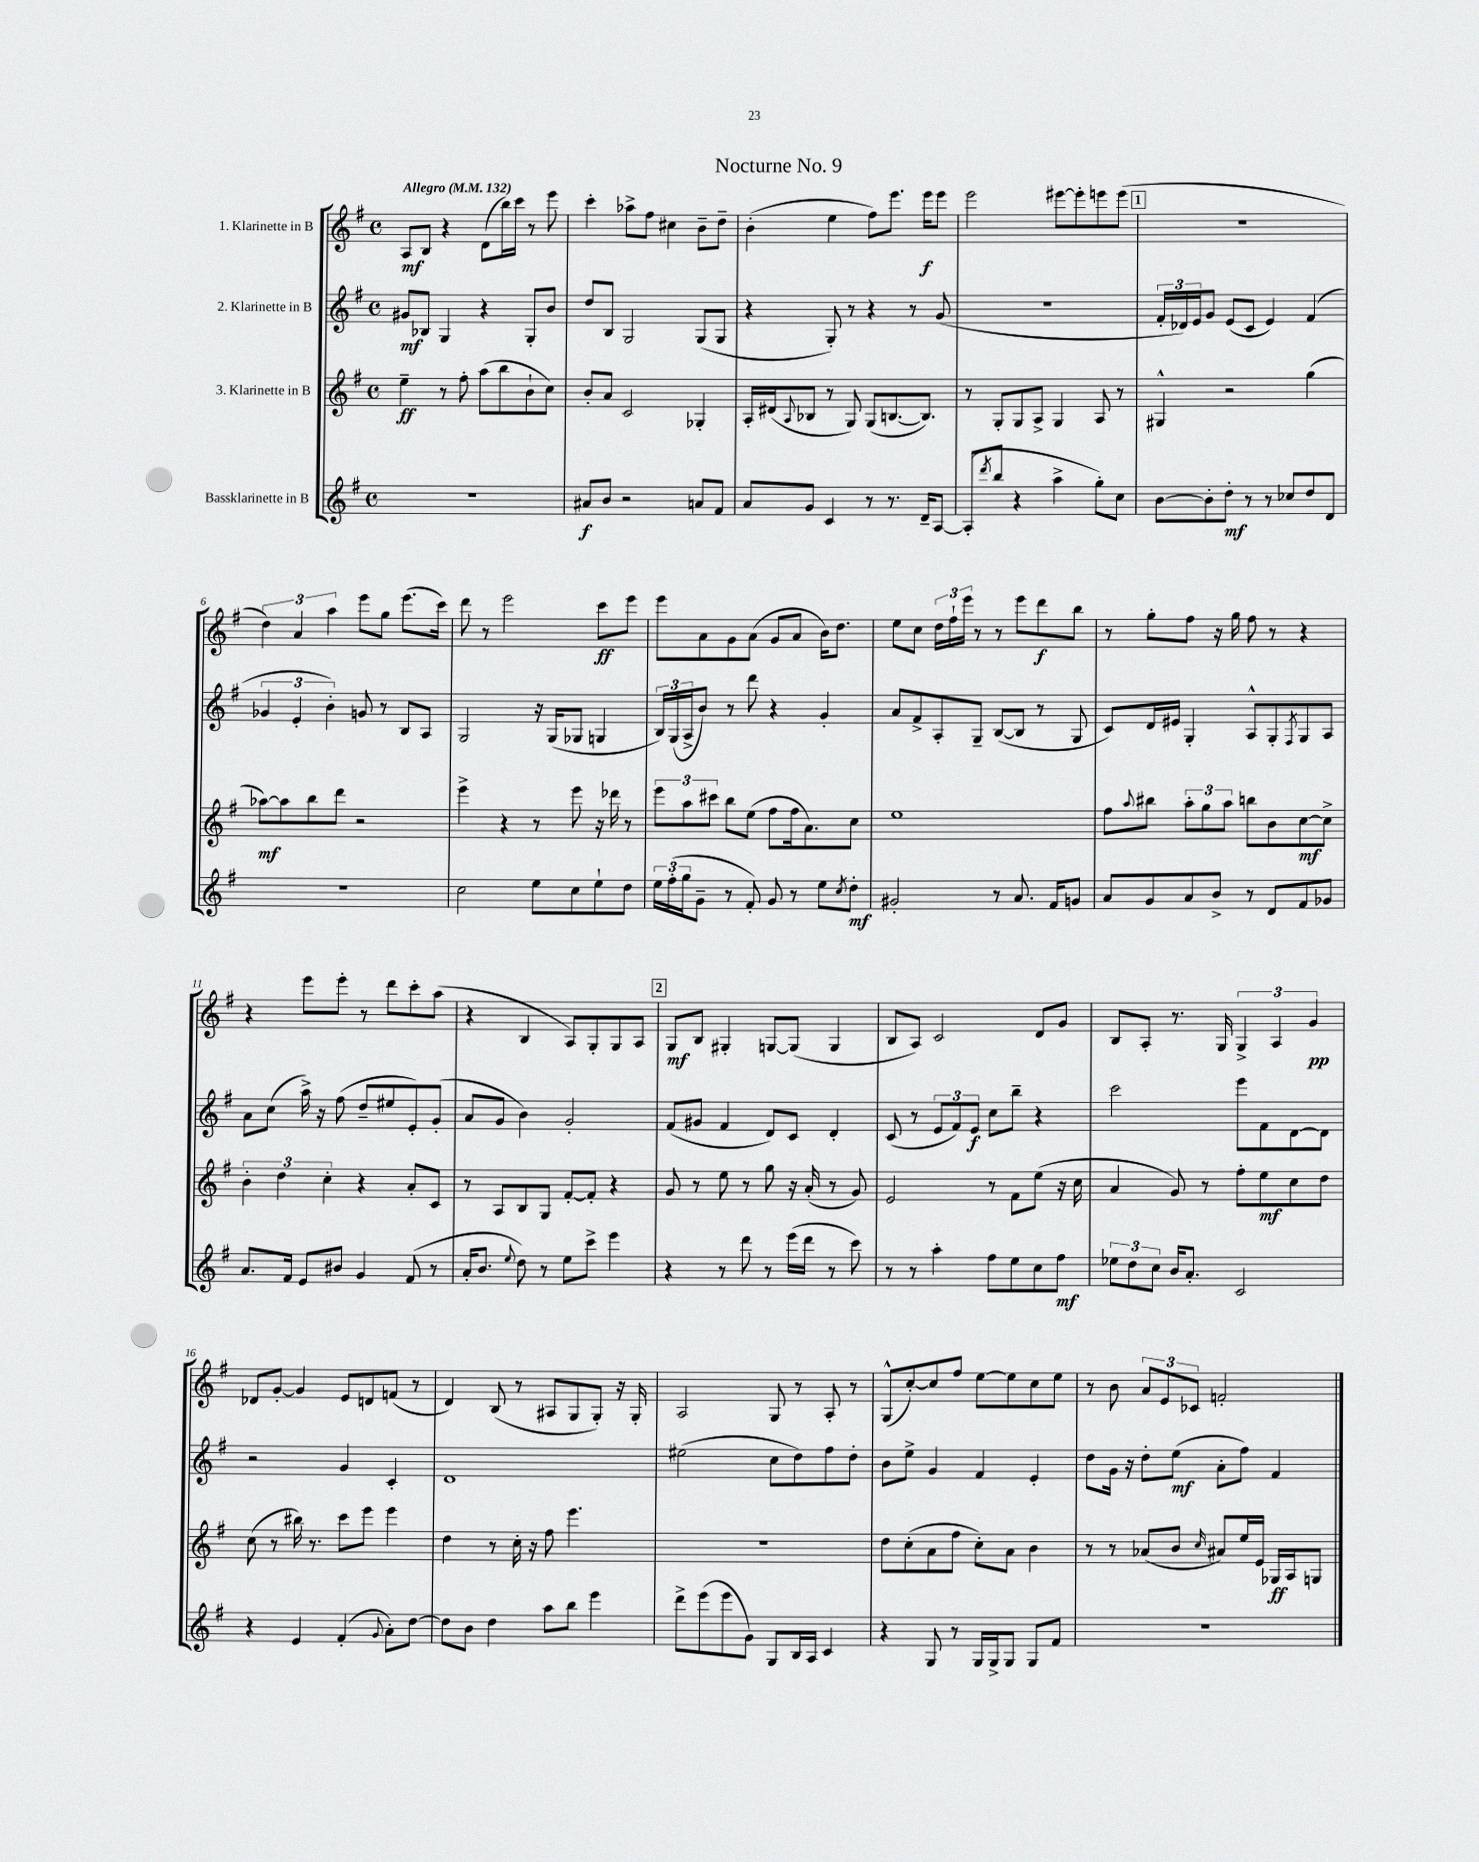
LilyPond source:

\header { title = "Nocturne No. 9" }
<<
\new StaffGroup <<
\new Staff = "s0" \with { instrumentName = "1. Klarinette in B" } {
    \clef treble \key g \major \defaultTimeSignature \time 4/4 \tempo "Allegro" 4 = 132
    a8\mf b8 r4 d'8( b''16) c'''16 r8 e'''8 |
    c'''4-. aes''8-> fis''8 cis''4 b'8-- d''8-- |
    b'4-.( e''4 fis''8) e'''8. e'''16\f e'''8 |
    e'''2 eis'''8~ eis'''8-. e'''8 e'''8( |
    \mark \markup { \box "1" } R1 |
    \tuplet 3/2 { d''4) a'4 a''4 } e'''8 g''8 e'''8.( c'''16) |
    d'''8 r8 e'''2 c'''8\ff e'''8 |
    e'''8 a'8 g'8 a'8( g'8 a'8 b'16) d''8. |
    e''8 c''8 \tuplet 3/2 { d''16 fis''16-! e'''16 } r8 r8 e'''8 d'''8\f b''8 |
    r8 g''8-. fis''8 r16 g''16 fis''8 r8 r4 |
    r4 e'''8 e'''8-. r8 d'''8 c'''8-. a''8( |
    r4 b4 a8) g8-. g8 a8 |
    \mark \markup { \box "2" } g8\mf b8 gis4-. g8~ g8( g4 |
    b8 a8) c'2 d'8 g'8 |
    b8 a8-. r8. g16 \tuplet 3/2 { g4-> a4 g'4\pp } |
    des'8 g'8~-. g'4 e'8 d'8 f'8( r8 |
    d'4) b8( r8 ais8 g8 g8-.) r16 g16-. |
    a2 g8 r8 a8-. r8 |
    g8-^( c''8~-.) c''8 fis''8 e''8~ e''8 c''8 e''8 |
    r8 b'8 \tuplet 3/2 { a'8 e'8 ces'8 } f'2-. \bar "|." |
}
\new Staff = "s1" \with { instrumentName = "2. Klarinette in B" } {
    \clef treble \key g \major \defaultTimeSignature \time 4/4
    gis'8\mf bes8 g4 r4 g8-. b'8 |
    d''8 b8 g2 g8( g8 |
    r4 g8-.) r8 r4 r8 g'8( |
    R1 |
    \mark \markup { \box "1" } \tuplet 3/2 { fis'16-. des'16) e'16 } g'8 e'8( c'8 e'4) fis'4( |
    \tuplet 3/2 { ges'4 e'4-. b'4-.) } g'8 r8 b8 a8 |
    g2 r16 g16( ges8 g4 |
    \tuplet 3/2 { b16) g16( a16-> } b'8) r8 d'''8 r4 g'4-. |
    a'8 fis'8-> a8-. g8-- b8~( b8 r8 g8 |
    c'8) d'16 eis'16 g4-. a8-^ g8-. \acciaccatura { fis8 } g8 a8 |
    a'8 c''8( a''16->) r16 fis''8( d''8-- eis''8 e'8-.) g'8-.( |
    a'8 g'8 b'4) g'2-. |
    \mark \markup { \box "2" } fis'8( gis'8 fis'4 d'8) c'8 d'4-. |
    c'8( r8 \tuplet 3/2 { e'8 fis'8) e'8\f } c''8 b''8-- r4 |
    c'''2 e'''8 fis'8 d'8~ d'8 |
    r2 g'4 c'4-. |
    d'1 |
    eis''2( c''8 d''8) fis''8 d''8-. |
    b'8 e''8-> g'4 fis'4 e'4-. |
    d''8 g'16 r16 d''8-. e''8\mf( a'8-. fis''8) fis'4 \bar "|." |
}
\new Staff = "s2" \with { instrumentName = "3. Klarinette in B" } {
    \clef treble \key g \major \defaultTimeSignature \time 4/4
    e''4--\ff r8 fis''8-. a''8( b''8 b'8-! c''8) |
    b'8-. a'8 c'2 ges4-. |
    a16-. dis'16( \appoggiatura { a8 } bes8 r8 g8) g8( b8.~ b8.) |
    r8 g8-. g8 a8-> g4 a8 r8 |
    \mark \markup { \box "1" } gis4-^ r2 g''4( |
    aes''8~\mf) aes''8 b''8 d'''8 r2 |
    e'''4-> r4 r8 e'''8 r16 des'''16 r8 |
    \tuplet 3/2 { e'''8 a''8 cis'''8 } b''8 e''8( fis''8 fis''16 a'8.) c''8 |
    e''1 |
    fis''8 \appoggiatura { a''8 } bis''8 \tuplet 3/2 { a''8-. g''8 a''8 } b''8 b'8 c''8~\mf c''8-> |
    \tuplet 3/2 { b'4-. d''4 c''4-. } r4 a'8-. c'8 |
    r8 a8 b8 g8 fis'8~-. fis'8-. r4 |
    \mark \markup { \box "2" } g'8 r8 e''8 r8 g''8 r16 a'16-.( r8 g'8) |
    e'2 r8 fis'8 e''8( r16 c''16 |
    a'4 g'8) r8 fis''8-. e''8\mf c''8 d''8 |
    c''8( r8 bis''16) r8. c'''8 e'''8 e'''4 |
    d''4 r8 c''16-. r16 fis''8 e'''4. |
    R1 |
    d''8 c''8-.( a'8 fis''8 c''8-.) a'8 b'4 |
    r8 r8 aes'8( b'8 \grace { c''16 } ais'8) e''16 e'16 ges16\ff a16 g8 \bar "|." |
}
\new Staff = "s3" \with { instrumentName = "Bassklarinette in B" } {
    \clef treble \key g \major \defaultTimeSignature \time 4/4
    R1 |
    ais'8\f b'8 r2 a'8 fis'8 |
    a'8 g'8 c'4 r8 r8. d'16-- a8~ |
    a8-.( \acciaccatura { d'''8 } b''8 r4 a''4-> g''8-.) c''8 |
    \mark \markup { \box "1" } b'8~ b'8-. d''8-.\mf r8 r8 ces''8 d''8 d'8 |
    R1 |
    c''2 e''8 c''8 e''8-! d''8 |
    \tuplet 3/2 { e''16 fis''16-.( g''16 } g'8-- r8 fis'8-.) g'8 r8 e''8 \acciaccatura { c''8 } d''8-.\mf |
    gis'2-. r8 a'8. fis'16 g'8 |
    a'8 g'8 a'8 b'8-> r8 d'8 fis'8 ges'8 |
    a'8. fis'16 e'8 bis'8 g'4 fis'8( r8 |
    a'16-. b'8. \appoggiatura { e''8 } d''8) r8 e''8 c'''8-> e'''4 |
    \mark \markup { \box "2" } r4 r8 d'''8 r8 e'''16( d'''16 r8 c'''8) |
    r8 r8 a''4-. fis''8 e''8 c''8 fis''8\mf |
    \tuplet 3/2 { ees''8 d''8 c''8 } b'16 a'8.-. c'2 |
    r4 e'4 fis'4-.( \appoggiatura { g'8 } a'8-.) d''8~ |
    d''8 b'8 d''4 a''8 b''8 e'''4 |
    d'''8-> e'''8( e'''8 g'8) g8 b16 a16 c'4 |
    r4 g8 r8 g16 g16-> g8 g8 fis'8 |
    r1 \bar "|." |
}
>>
>>
